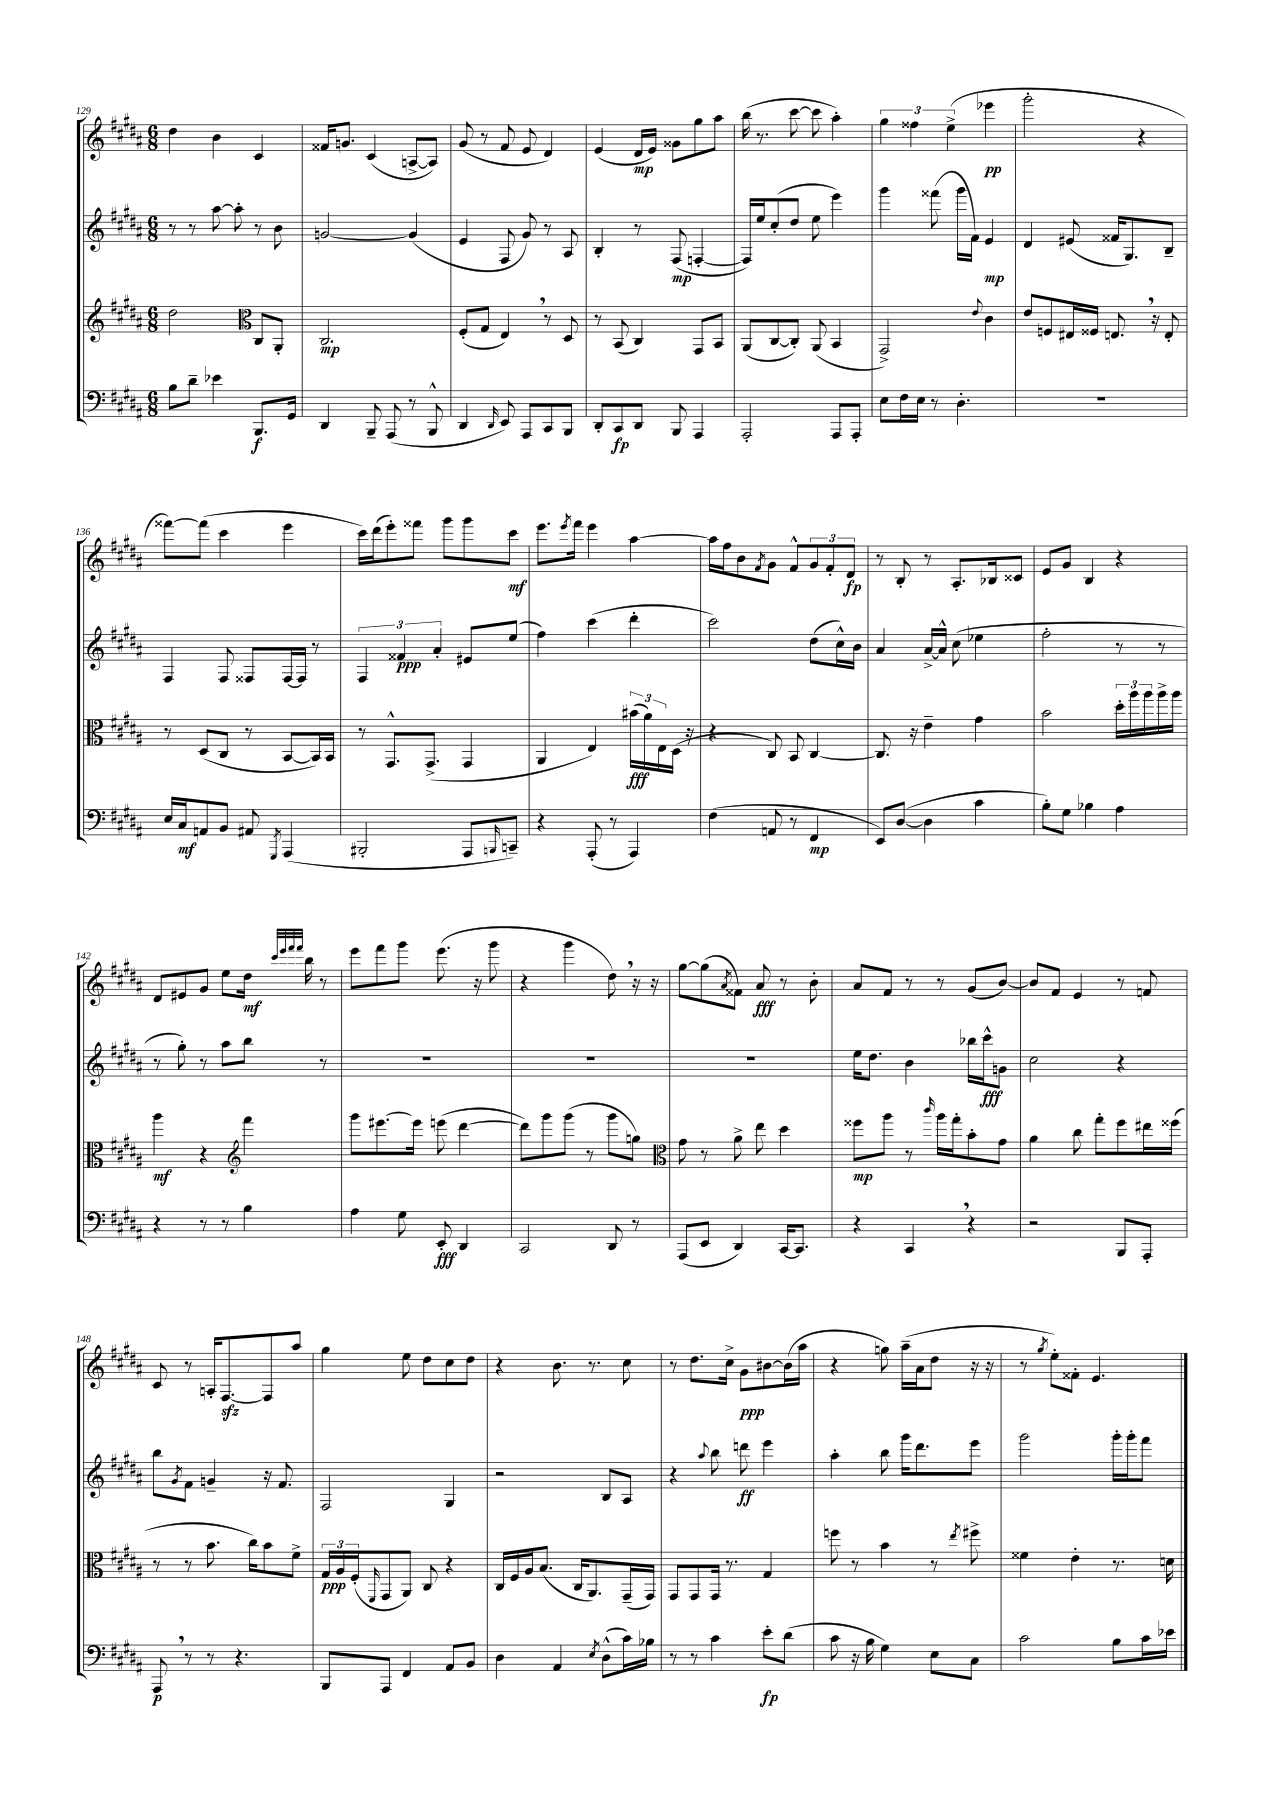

**kern	**kern	**kern	**kern
*staff4	*staff3	*staff2	*staff1
*clefF4	*clefG2	*clefG2	*clefG2
*k[f#c#g#d#a#]	*k[f#c#g#d#a#]	*k[f#c#g#d#a#]	*k[f#c#g#d#a#]
*M6/8	*M6/8	*M6/8	*M6/8
8B	2dd#	8r	4dd#
8d#~	.	8r	.
4e-	.	[8aa#	4b
.	.	8aa#']	.
*	*clefC3	*	*
8.BBB	8C#	8r	4c#
.	8AA#'	8b	.
16GG#	.	.	.
=	=	=	=
4DD#	2.C#	[2g	16f##
.	.	.	8.g
8BBB~	.	.	(4c#
(8AAA#	.	.	.
8r	.	(4g]	[8A^
8BBB^^	.	.	8A])
=	=	=	=
4DD#	(8F#'	4e	(8g#
.	8G#	.	8r
16qqDD#	.	.	.
8EE)	4E)	8F#	8f#
8AAA#	.	8g#)	8e
8CC#	8r	8r	4d#)
8BBB	8D#	8A#	.
=	=	=	=
8DD#'	8r	4B'	(4e
8CC#	(8BB	.	.
8DD#	4C#)	8r	16d#
.	.	.	16e)
8BBB	.	(8F#	8g##
4AAA#	8GG#	[4F'	8gg#
.	8BB	.	8aa#
=	=	=	=
2AAA#'	(8AA#	16F])	(16bb
.	.	16ee	8.r
.	[8C#	(8cc#'	.
.	8C#'])	8dd#	[8ccc#
.	(8AA#	8ee	8ccc#]
8AAA#	4BB	4eee)	4aa#')
8AAA#'	.	.	.
=	=	=	=
8E	2GG#^)	4ggg#	6gg#
16F#	.	.	.
.	.	.	6ff##
16E	.	.	.
8r	.	(8fff##	.
.	.	.	(6ee^
4.D#'	.	16ggg#	.
.	.	16f#)	.
.	8qqe	.	.
.	4c#	4e	4eee-
=	=	=	=
2.r	8e	4d#	2ggg#'
.	8F	.	.
.	16E#	(8e#	.
.	16F##	.	.
.	8.E	16f##	.
.	.	8.G#)	.
.	.	.	4r
.	16r	.	.
.	8E'	8B~	.
=	=	=	=
16E	8r	4F#	[8fff##)
16C#	.	.	.
8AA	(8D#	.	(8fff##]
8BB	8C#	8F#	4ccc#
8AA#	8r	8F##	.
8qGGG#	.	.	.
(4AAA#	[8BB	[16F##	4eee
.	.	16F##]	.
.	16BB])	8r	.
.	16BB	.	.
=	=	=	=
2BBB#'	8r	6F#	16ccc#)
.	.	.	(16ddd#
.	8.GG#^^	.	8eee')
.	.	6f##	.
.	.	.	8fff##
.	(8.GG#^	.	.
.	.	6a#'	.
.	.	.	8ggg#
8AAA#	4GG#	8e#	8ggg#
16qqBBB	.	.	.
8CC~)	.	(8ee	8ccc#
=	=	=	=
4r	4AA#	4ff#)	8.eee
.	.	.	8qeee
.	.	.	16fff#
(8AAA#'	4E)	(4ccc#	4eee
8r	.	.	.
4AAA#)	(24b#	4ddd#'	[4aa#
.	24a#)	.	.
.	24E	.	.
.	(16D#	.	.
.	16r	.	.
=	=	=	=
(4F#	4r	2ccc#)	16aa#]
.	.	.	16ff#
.	.	.	8b
.	.	.	8qf#
8AA	8C#)	.	8g#
8r	8BB	.	8f#^^
4FF#	[4C#	(8dd#	12g#
.	.	.	12f#'
.	.	16cc#^^)	.
.	.	.	12d#
.	.	16b	.
=	=	=	=
8EE)	8.C#]	4a#	8r
([8D#	.	.	8B'
.	16r	.	.
4D#]	4e~	[16a#^	8r
.	.	16a#^^]	.
.	.	(8cc#	8.A#'
4c#	4g#	4ee-	.
.	.	.	16B-
.	.	.	8c##
=	=	=	=
8B')	2b	2ff#'	8e
8G#	.	.	8g#
4B-	.	.	4B
4A#	24dd#'	8r	4r
.	24aa#	.	.
.	24aa#	.	.
.	16aa#^	8r	.
.	16aa#	.	.
=	=	=	=
4r	4aa#	8r	8d#
.	.	8gg#')	8e#
8r	4r	8r	8g#
8r	.	8aa#	8ee
*	*clefG2	*	*
4B	4fff#	8bb	16dd#
.	.	.	32qqccc#
.	.	.	32qqeee
.	.	.	32qqfff#
.	.	.	32qqfff#
.	.	.	16bb
.	.	8r	8r
=	=	=	=
4A#	8ggg#	2.r	8eee
.	[8.eee#	.	8fff#
8G#	.	.	8ggg#
.	16eee#]	.	.
8EE'	(8eee	.	(8.eee
4DD#	[4ddd#	.	.
.	.	.	16r
.	.	.	8ggg#
=	=	=	=
2CC#	8ddd#])	2.r	4r
.	8ggg#	.	.
.	(8ggg#	.	4ggg#
.	8r	.	.
8DD#	8ggg#	.	8dd#)
8r	8gg)	.	16r
.	.	.	16r
=	=	=	=
*	*clefC3	*	*
(8AAA#	8g#	2.r	[8gg#
8EE	8r	.	(8gg#]
.	.	.	8qa#
4DD#)	8a#^	.	8f##)
.	8ee	.	8a#
[16CC#	4dd#	.	8r
8.CC#]	.	.	.
.	.	.	8b'
=	=	=	=
4r	8ff##	16ee	8a#
.	.	8.dd#	.
.	8aa#	.	8f#
4CC#	8r	4b	8r
.	16qqccc#	.	.
.	16aa#	.	8r
.	16gg#'	.	.
4r	8b'	16bb-	(8g#
.	.	16ccc#^^	.
.	8g#	8g	[8b)
=	=	=	=
2r	4a#	2cc#	8b]
.	.	.	8f#
.	8cc#	.	4e
.	8gg#'	.	.
8BBB	8ff#	4r	8r
8AAA#'	16ee#	.	8f
.	(16ff##	.	.
=	=	=	=
8AAA#	8r	8bb	8c#
.	.	8qg#	.
8r	8r	8f#	8r
8r	8.b	4g~	16A'
.	.	.	[8.F#
4.r	.	.	.
.	16cc#)	.	.
.	8b	16r	8F#]
.	.	8.f#	.
.	8f#^	.	8aa#
=	=	=	=
8BBB	24G#	2F#	4gg#
.	24A#	.	.
.	(24F#'	.	.
.	16qqFF#	.	.
8AAA#	8GG#	.	.
4FF#	8AA#)	.	8ee
.	8C#	.	8dd#
8AA#	4r	4G#	8cc#
8BB	.	.	8dd#
=	=	=	=
4D#	16C#	2r	4r
.	16F#	.	.
.	16A#	.	.
.	(8.B	.	.
4AA#	.	.	8.b
.	16C#	.	.
.	8.AA#)	.	8.r
8qE	.	.	.
(8D#^^	.	8B	.
16c#)	(16GG#~	8A#	8cc#
16B-	16GG#)	.	.
=	=	=	=
8r	8GG#	4r	8r
8r	8GG#	.	8.dd#
.	.	8qqaa#	.
4c#	16GG#	8bb	.
.	8.r	.	16cc#^
.	.	8ddd	8g#
8e'	4G#	4eee	[8b#
(8d#	.	.	(16b#]
.	.	.	16aa#
=	=	=	=
8c#	8ff	4aa#'	4r
16r	8r	.	.
16B	.	.	.
4G#)	4b	8bb	8gg)
.	.	16ggg#	(16aa#~
.	.	8.ddd#	16a#
8E	8r	.	8dd#
.	8qee	.	.
8C#	8ff#^	8eee	16r
.	.	.	16r
=	=	=	=
2c#	4f##	2ggg#	8r
.	.	.	8qgg#
.	.	.	8ee')
.	4e'	.	8f##'
.	.	.	4.e
8B	8.r	16ggg#'	.
.	.	16ggg#'	.
16c#	.	8fff#	.
16e-	16d	.	.
==	==	==	==
*-	*-	*-	*-
